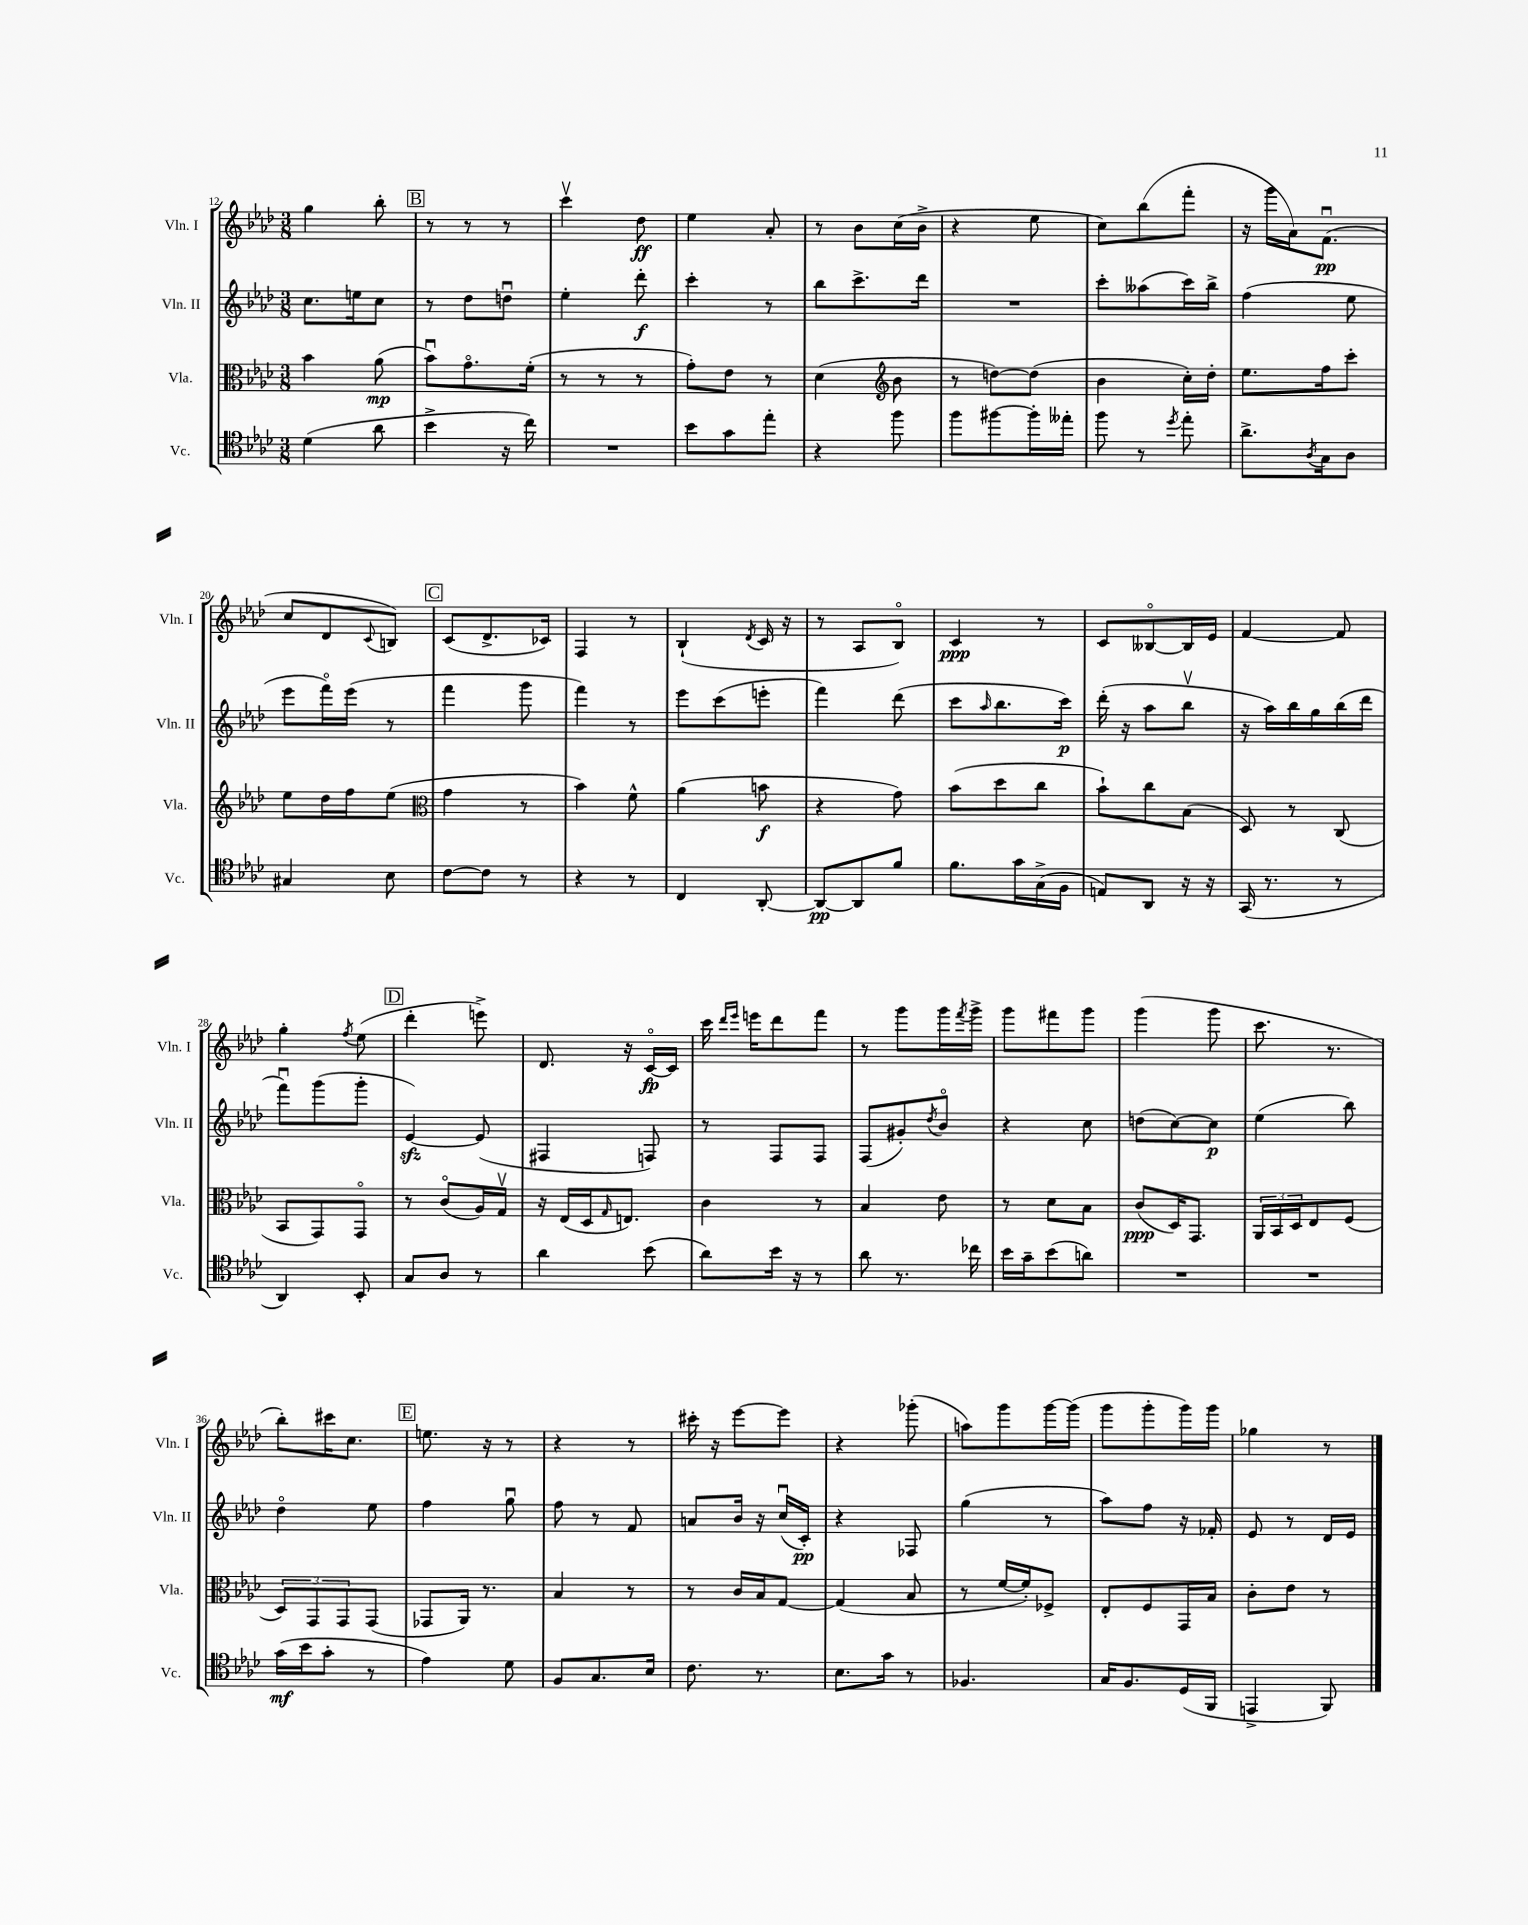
<<
\new StaffGroup <<
\new Staff = "s0" \with { instrumentName = "Vln. I" shortInstrumentName = "Vln. I" } {
    \clef treble \key aes \major \numericTimeSignature \time 3/8
    g''4 bes''8-. |
    \mark \markup { \box "B" } r8 r8 r8 |
    c'''4\upbow des''8\ff |
    ees''4 aes'8-. |
    r8 bes'8 c''16( bes'16-> |
    r4 ees''8 |
    c''8) bes''8( f'''8-. |
    r16 g'''16 aes'16) f'8.\downbow\pp( |
    c''8 des'8 \appoggiatura { c'8 } b8) |
    \mark \markup { \box "C" } c'8( des'8.-> ces'16) |
    f4 r8 |
    bes4-!( \acciaccatura { des'8 } c'16 r16 |
    r8 aes8 bes8\flageolet) |
    c'4\ppp r8 |
    c'8 beses8~\flageolet beses16 ees'16 |
    f'4~ f'8 |
    g''4-. \acciaccatura { f''8 } ees''8( |
    \mark \markup { \box "D" } des'''4-. e'''8->) |
    des'8. r16 c'16~\flageolet\fp c'16 |
    c'''16 \grace { des'''16 ees'''16 } e'''16 des'''8 f'''8 |
    r8 g'''8 g'''16 \acciaccatura { f'''8 } g'''16-> |
    g'''8 fis'''8 g'''8 |
    g'''4( g'''8 |
    c'''8. r8. |
    bes''8-.) cis'''16 c''8. |
    \mark \markup { \box "E" } e''8. r16 r8 |
    r4 r8 |
    cis'''16-. r16 ees'''8~ ees'''8 |
    r4 ges'''8-.( |
    a''8) g'''8 g'''16~ g'''16( |
    g'''8 g'''8-. g'''16) g'''16 |
    ges''4 r8 \bar "|." |
}
\new Staff = "s1" \with { instrumentName = "Vln. II" shortInstrumentName = "Vln. II" } {
    \clef treble \key aes \major \numericTimeSignature \time 3/8
    c''8. e''16 c''8 |
    \mark \markup { \box "B" } r8 des''8 d''8\downbow |
    ees''4-. des'''8-.\f |
    c'''4-. r8 |
    bes''8 c'''8.-> des'''16 |
    R4. |
    c'''8-. aeses''8( c'''16) bes''16-> |
    f''4( ees''8 |
    ees'''8 f'''16\flageolet) ees'''16( r8 |
    \mark \markup { \box "C" } f'''4 g'''8 |
    f'''4) r8 |
    ees'''8 c'''8( e'''8-. |
    f'''4) des'''8( |
    c'''8 \grace { aes''16 } bes''8. c'''16\p) |
    des'''16-.( r16 aes''8 bes''8\upbow |
    r16 aes''16) bes''16 g''16 bes''16( des'''16 |
    f'''8\downbow) g'''8( g'''8-. |
    \mark \markup { \box "D" } ees'4~\sfz) ees'8( |
    fis4 f8) |
    r8 f8 f8 |
    f8( gis'8-.) \acciaccatura { des''8 } bes'8\flageolet |
    r4 c''8 |
    d''8( c''8~) c''8\p |
    ees''4( bes''8) |
    des''4\flageolet ees''8 |
    \mark \markup { \box "E" } f''4 g''8\downbow |
    f''8 r8 f'8 |
    a'8 bes'16 r16 c''16\downbow( c'16-.\pp) |
    r4 fes8 |
    g''4( r8 |
    aes''8) f''8 r16 fes'16-. |
    ees'8 r8 des'16 ees'16 \bar "|." |
}
\new Staff = "s2" \with { instrumentName = "Vla." shortInstrumentName = "Vla." } {
    \clef alto \key aes \major \numericTimeSignature \time 3/8
    bes'4 aes'8\mp( |
    \mark \markup { \box "B" } bes'8\downbow) g'8.\flageolet f'16-.( |
    r8 r8 r8 |
    g'8-.) ees'8 r8 |
    des'4( \clef treble bes'8 |
    r8 d''8~) d''8( |
    bes'4 c''16-.) des''16-. |
    ees''8. f''16 c'''8-. |
    ees''8 des''16 f''16 ees''8( |
    \mark \markup { \box "C" } \clef alto g'4 r8 |
    bes'4) f'8-^ |
    aes'4( b'8\f |
    r4 g'8) |
    bes'8( des''8 c''8 |
    bes'8-!) c''8 bes8( |
    des8) r8 c8( |
    bes,8 g,8) g,8\flageolet |
    \mark \markup { \box "D" } r8 c'8\flageolet( aes16) g16\upbow |
    r16 ees16( des16 \grace { g16 } e8.) |
    c'4 r8 |
    bes4 ees'8 |
    r8 des'8 bes8 |
    c'8\ppp( des16) g,8. |
    \tuplet 3/2 { aes,16 bes,16 des16 } ees8 f8( |
    \tuplet 3/2 { des8) g,8 g,8 } g,8( |
    \mark \markup { \box "E" } ges,8 aes,16) r8. |
    bes4 r8 |
    r8 c'16 bes16 g8~ |
    g4( bes8 |
    r8 f'16~ f'16-.) fes8-> |
    ees8-. f8 g,16 bes16 |
    c'8-. ees'8 r8 \bar "|." |
}
\new Staff = "s3" \with { instrumentName = "Vc." shortInstrumentName = "Vc." } {
    \clef tenor \key aes \major \numericTimeSignature \time 3/8
    des'4( aes'8 |
    \mark \markup { \box "B" } bes'4-> r16 c''16) |
    R4. |
    bes'8 g'8 ees''8-. |
    r4 f''8 |
    f''8 fis''8~ fis''16-. eeses''16-. |
    f''8 r8 \acciaccatura { des''8 } ees''8-. |
    aes'8.-> \acciaccatura { aes8 } g16 aes8 |
    gis4 bes8 |
    \mark \markup { \box "C" } c'8~ c'8 r8 |
    r4 r8 |
    c4 aes,8~-. |
    aes,8~\pp aes,8 f'8 |
    f'8. g'16 g16->( f16 |
    e8) aes,8 r16 r16 |
    g,16( r8. r8 |
    aes,4) bes,8-. |
    \mark \markup { \box "D" } g8 aes8 r8 |
    aes'4 bes'8( |
    aes'8) bes'16 r16 r8 |
    aes'8 r8. ces''16 |
    bes'16 g'16-- bes'8( a'8) |
    R4. |
    R4. |
    g'16\mf( bes'16 g'8-. r8 |
    \mark \markup { \box "E" } ees'4) des'8 |
    f8 g8. bes16 |
    c'8. r8. |
    bes8. g'16 r8 |
    fes4. |
    g16 f8. des16( f,16 |
    e,4-> f,8) \bar "|." |
}
>>
>>
\layout { \context { \Score currentBarNumber = #12 } }
